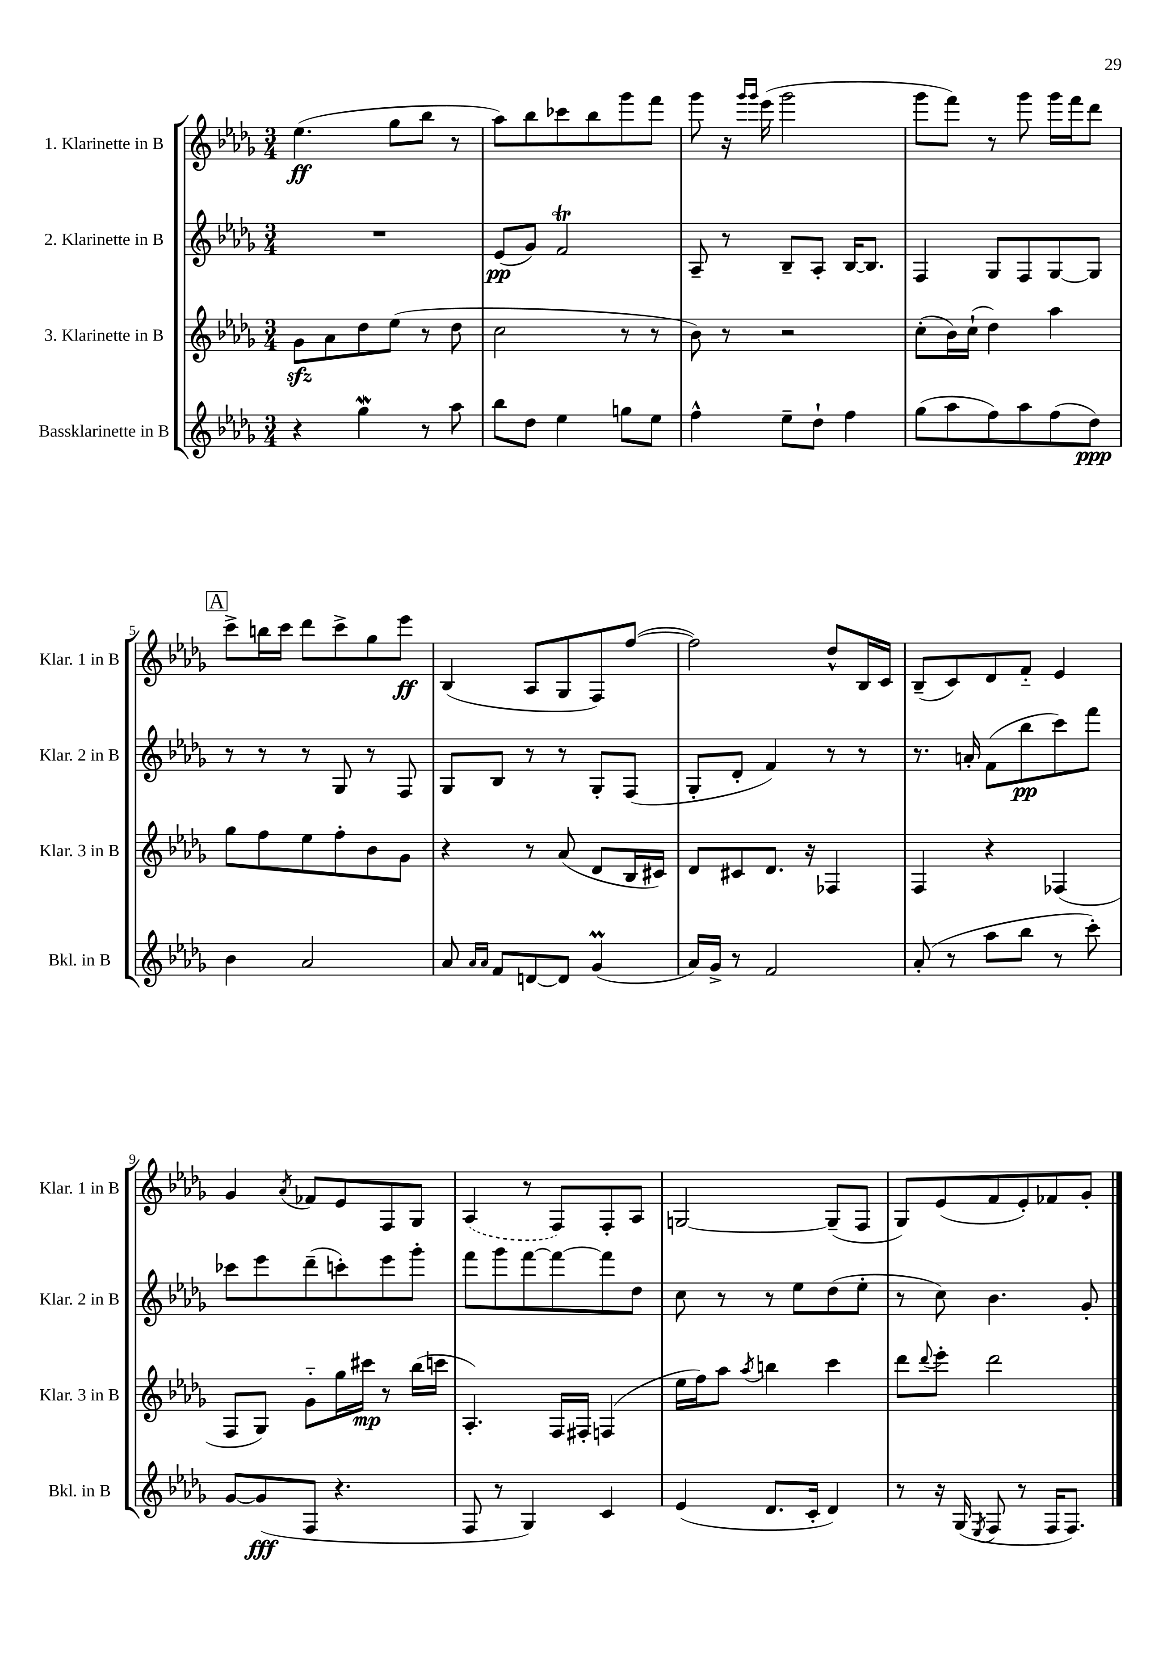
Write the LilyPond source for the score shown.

<<
\new StaffGroup <<
\new Staff = "s0" \with { instrumentName = "1. Klarinette in B" shortInstrumentName = "Klar. 1 in B" } {
    \clef treble \key des \major \numericTimeSignature \time 3/4
    ees''4.\ff( ges''8 bes''8 r8 |
    aes''8) bes''8 ces'''8 bes''8 ges'''8 f'''8 |
    ges'''8 r16 \grace { ges'''16 ges'''16 } ees'''16( ges'''2 |
    ges'''8 f'''8) r8 ges'''8 ges'''16 f'''16 des'''8 |
    \mark \markup { \box "A" } c'''8-> b''16 c'''16 des'''8 c'''8-> ges''8 ees'''8\ff |
    bes4( aes8 ges8 f8) f''8~( |
    f''2) des''8-^ bes16 c'16 |
    bes8--( c'8) des'8 f'8-_ ees'4 |
    ges'4 \acciaccatura { aes'8 } fes'8 ees'8 f8 ges8 |
    \once \slurDashed aes4( r8 f8) f8-. aes8 |
    g2~ g8--( f8 |
    ges8) ees'8( f'8 ees'8-.) fes'8 ges'8-. \bar "|." |
}
\new Staff = "s1" \with { instrumentName = "2. Klarinette in B" shortInstrumentName = "Klar. 2 in B" } {
    \clef treble \key des \major \numericTimeSignature \time 3/4
    R2. |
    ees'8\pp( ges'8) f'2\trill |
    aes8-- r8 bes8-- aes8-. bes16~ bes8. |
    f4 ges8 f8 ges8~ ges8 |
    \mark \markup { \box "A" } r8 r8 r8 ges8 r8 f8 |
    ges8 bes8 r8 r8 ges8-. f8( |
    ges8-. des'8-. f'4) r8 r8 |
    r8. a'16-. f'8( bes''8\pp c'''8) f'''8 |
    ces'''8 ees'''8 des'''8--( c'''8-.) ees'''8 ges'''8-. |
    f'''8 ges'''8 f'''8~ f'''8~ f'''8 des''8 |
    c''8 r8 r8 ees''8 des''8( ees''8-. |
    r8 c''8) bes'4. ges'8-. \bar "|." |
}
\new Staff = "s2" \with { instrumentName = "3. Klarinette in B" shortInstrumentName = "Klar. 3 in B" } {
    \clef treble \key des \major \numericTimeSignature \time 3/4
    ges'8\sfz aes'8 des''8 ees''8( r8 des''8 |
    c''2 r8 r8 |
    bes'8) r8 r2 |
    c''8-.( bes'16) c''16-!( des''4) aes''4 |
    \mark \markup { \box "A" } ges''8 f''8 ees''8 f''8-. bes'8 ges'8 |
    r4 r8 aes'8( des'8 bes16 cis'16) |
    des'8 cis'8 des'8. r16 fes4 |
    f4 r4 fes4( |
    f8 ges8) ges'8-_ ges''16 cis'''16\mp r8 bes''16( c'''16 |
    aes4.-.) f16 fis16-. f4( |
    ees''16 f''16) aes''8 \acciaccatura { aes''8 } b''4 c'''4 |
    des'''8 \appoggiatura { des'''8 } ees'''8-. des'''2 \bar "|." |
}
\new Staff = "s3" \with { instrumentName = "Bassklarinette in B" shortInstrumentName = "Bkl. in B" } {
    \clef treble \key des \major \numericTimeSignature \time 3/4
    r4 ges''4\mordent r8 aes''8 |
    bes''8 des''8 ees''4 g''8 ees''8 |
    f''4-^ ees''8-- des''8-! f''4 |
    ges''8( aes''8 f''8) aes''8 f''8( des''8\ppp) |
    \mark \markup { \box "A" } bes'4 aes'2 |
    aes'8 \grace { aes'16 aes'16 } f'8 d'8~ d'8 ges'4\prall( |
    aes'16) ges'16-> r8 f'2 |
    aes'8-.( r8 aes''8 bes''8 r8 c'''8-.) |
    ges'8~ ges'8\fff( f8 r4. |
    f8 r8 ges4) c'4 |
    ees'4( des'8. c'16-. des'4) |
    r8 r16 ges16( \acciaccatura { ees8 } f8 r8 f16 f8.) \bar "|." |
}
>>
>>
